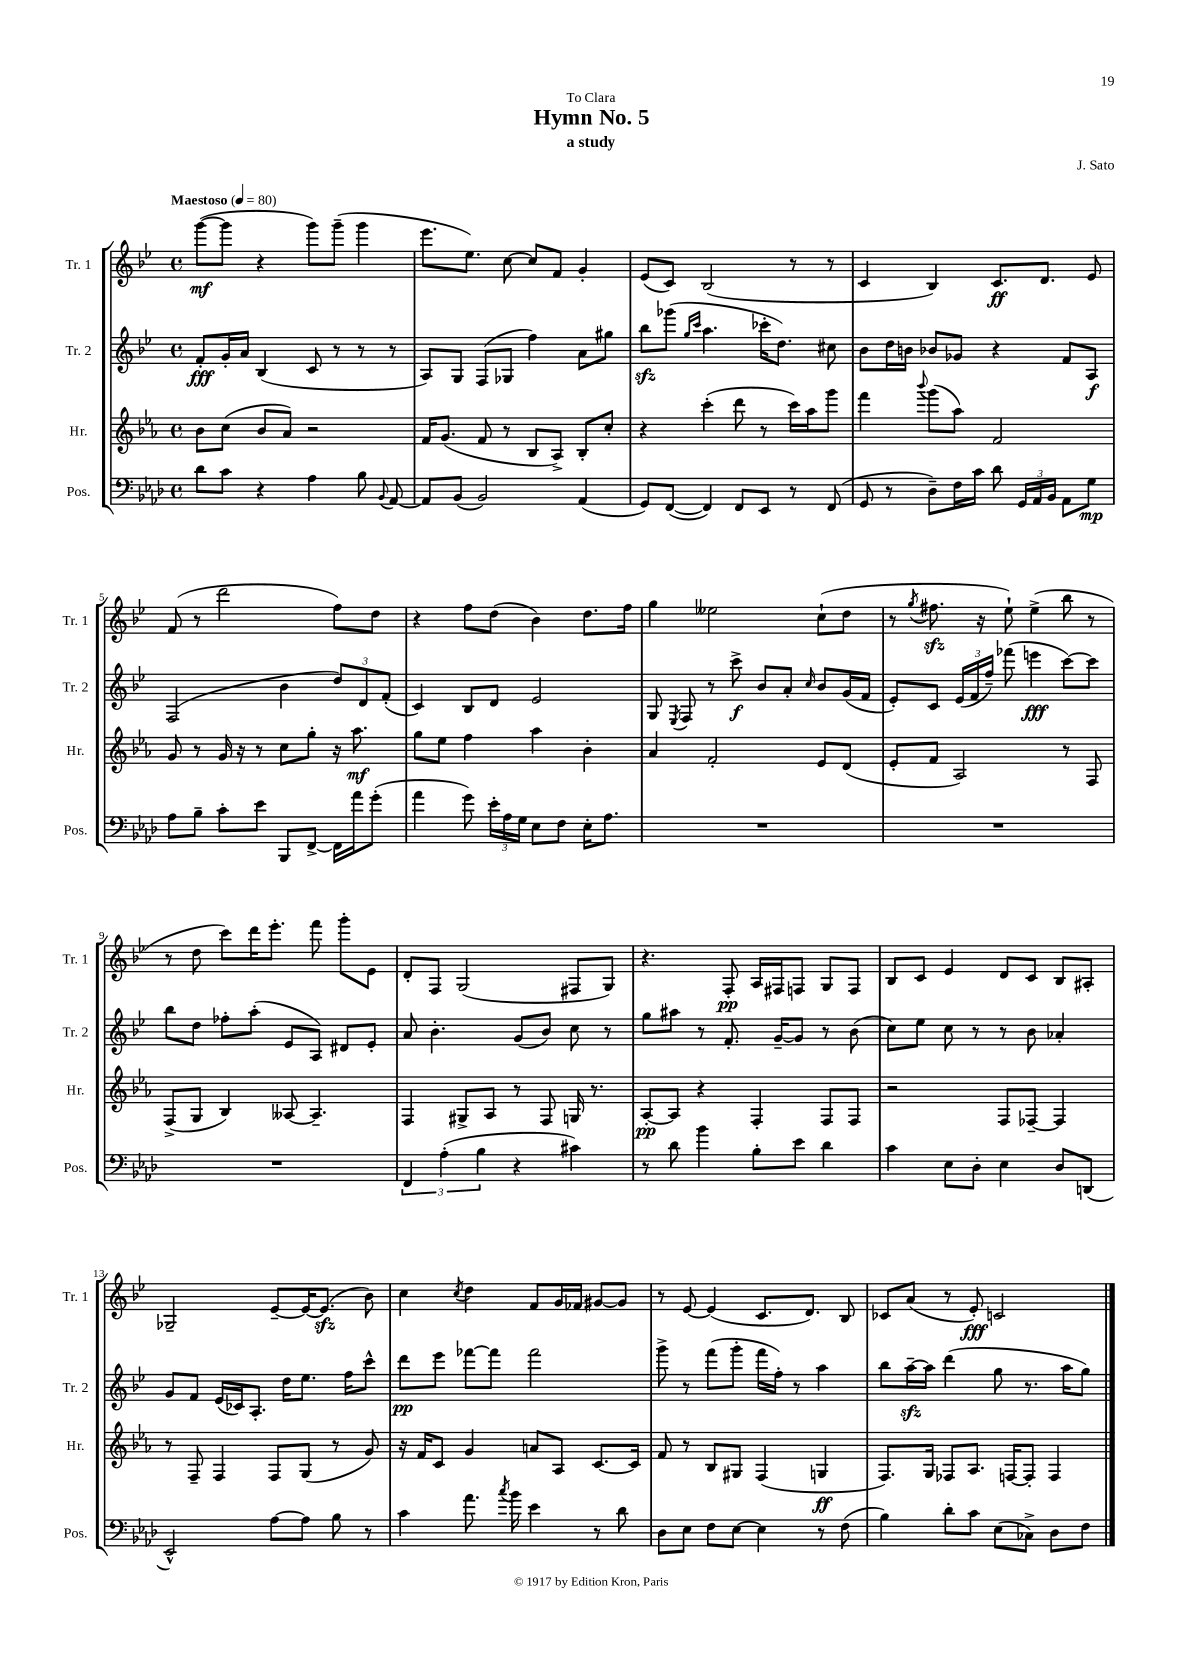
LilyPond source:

\header { title = "Hymn No. 5" composer = "J. Sato" subtitle = "a study" dedication = "To Clara" }
<<
\new StaffGroup <<
\new Staff = "s0" \with { instrumentName = "Tr. 1" shortInstrumentName = "Tr. 1" } {
    \clef treble \key bes \major \defaultTimeSignature \time 4/4 \tempo "Maestoso" 4 = 80
    \autoBeamOff g'''8[~\mf( g'''8] r4 g'''8[) g'''8]--( g'''4 |
    ees'''8.[ ees''8.]) c''8~ c''8[ f'8] g'4-. |
    ees'8[( c'8]) bes2( r8 r8 |
    c'4 bes4) c'8.[\ff d'8.] ees'8 |
    f'8( r8 d'''2 f''8[) d''8] |
    r4 f''8[ d''8]( bes'4) d''8.[ f''16] |
    g''4 eeses''2 c''8[-!( d''8] |
    r8 \acciaccatura { g''8 } fis''8.\sfz r16 ees''8-!) ees''4->( bes''8 r8 |
    r8 d''8 c'''8[) d'''16 ees'''8.]-. f'''8 g'''8[-. ees'8] |
    d'8[-. f8] g2( fis8[ g8]) |
    r4. f8-.\pp a16[ fis16 f8] g8[ f8] |
    bes8[ c'8] ees'4 d'8[ c'8] bes8[ ais8]-. |
    ges2-- ees'8[~-- ees'16~ ees'8.]\sfz( bes'8) |
    c''4 \acciaccatura { c''8 } d''4 f'8[ g'16 fes'16] gis'8[~ gis'8] |
    r8 ees'8~ ees'4( c'8.[ d'8.]) bes8 |
    ces'8[ a'8]( r8 ees'8-.\fff) c'2 \bar "|." |
}
\new Staff = "s1" \with { instrumentName = "Tr. 2" shortInstrumentName = "Tr. 2" } {
    \clef treble \key bes \major \defaultTimeSignature \time 4/4
    \autoBeamOff f'8[-.\fff g'16-. a'16] bes4( c'8 r8 r8 r8 |
    a8[) g8] f8[( ges8] f''4) a'8[ gis''8] |
    bes''8[\sfz ges'''8]( \grace { g''16[ c'''16] } a''4. ces'''16[-. d''8.]) cis''8 |
    bes'8[ d''16 b'16] bes'8[ ges'8] r4 f'8[ a8]\f |
    f2( bes'4 \tuplet 3/2 { d''8[) d'8 f'8]-.( } |
    c'4) bes8[ d'8] ees'2 |
    g8 \acciaccatura { ees8 } f8 r8 c'''8->\f bes'8[ a'8]-. \grace { c''16 } bes'8[ g'16( f'16] |
    ees'8[-.) c'8] \tuplet 3/2 { ees'16[( f'16 f''16]--) } fes'''8( e'''4\fff c'''8[~) c'''8] |
    bes''8[ d''8] fes''8[-. a''8]-.( ees'8[ a8]) dis'8[ ees'8]-. |
    a'8 bes'4.-. g'8[( bes'8]) c''8 r8 |
    g''8[ ais''8] r8 f'8.-. g'16[~-- g'8] r8 bes'8( |
    c''8[) ees''8] c''8 r8 r8 bes'8 aes'4-. |
    g'8[ f'8] ees'16[( ces'16) a8.]-. d''16[ ees''8.] f''16[ c'''8]-^ |
    d'''8[\pp ees'''8] fes'''8[~ fes'''8] fes'''2 |
    g'''8-> r8 f'''8[( g'''8]-. f'''16[ f''16]-.) r8 a''4 |
    bes''8[ a''16~--\sfz a''16] d'''4( g''8 r8. a''16[ g''8]) \bar "|." |
}
\new Staff = "s2" \with { instrumentName = "Hr." shortInstrumentName = "Hr." } {
    \clef treble \key ees \major \defaultTimeSignature \time 4/4
    \autoBeamOff bes'8[ c''8]( bes'8[ aes'8]) r2 |
    f'16[ g'8.]( f'8 r8 bes8[ aes8]->) bes8[-. c''8]-. |
    r4 c'''4-.( d'''8 r8 c'''16[) aes''16 g'''8] |
    f'''4 \appoggiatura { bes'''8 } g'''8[( aes''8]) f'2 |
    g'8 r8 g'16 r16 r8 c''8[ g''8]-. r16 aes''8.\mf |
    g''8[ ees''8] f''4 aes''4 bes'4-. |
    aes'4 f'2-. ees'8[ d'8]( |
    ees'8[-. f'8] aes2) r8 f8 |
    f8[->( g8] bes4) aeses8~ aeses4.-- |
    f4 gis8[-> aes8] r8 f8 g16 r8. |
    aes8[~-.\pp aes8] r4 f4-. f8[ f8] |
    r2 f8[ fes8]~-- fes4 |
    r8 f8-- f4 f8[ g8]( r8 g'8) |
    r16 f'16[ c'8] g'4 a'8[ aes8] c'8.[~ c'16] |
    f'8 r8 bes8[ gis8] f4( g4\ff |
    f8.[) g16] fes8[ aes8.] f16[~ f8]-. f4 \bar "|." |
}
\new Staff = "s3" \with { instrumentName = "Pos." shortInstrumentName = "Pos." } {
    \clef bass \key aes \major \defaultTimeSignature \time 4/4
    \autoBeamOff des'8[ c'8] r4 aes4 bes8 \appoggiatura { bes,8 } aes,8~ |
    aes,8[ bes,8]( bes,2) aes,4( |
    g,8[) f,8]~( f,4) f,8[ ees,8] r8 f,8( |
    g,8 r8 des8[--) f16 c'16] des'8 \tuplet 3/2 { g,16[ aes,16 bes,16] } aes,8[ g8]\mp |
    aes8[ bes8]-- c'8[-. ees'8] bes,,8[ f,8]~-> f,16[ aes'16 g'8]-.( |
    aes'4 g'8) \tuplet 3/2 { ees'16[-. aes16 g16] } ees8[ f8] ees16[-. aes8.] |
    R1 |
    R1 |
    R1 |
    \tuplet 3/2 { f,4 aes4-.( bes4 } r4 cis'4) |
    r8 des'8 bes'4 bes8[-. ees'8] des'4 |
    c'4 ees8[ des8]-. ees4 des8[ d,8]( |
    ees,2-^) aes8[~ aes8] bes8 r8 |
    c'4 aes'8. \acciaccatura { c''8 } bes'16 ees'4 r8 des'8 |
    des8[ ees8] f8[ ees8]~ ees4 r8 f8( |
    bes4) des'8[-. c'8] ees8[( ces8]->) des8[ f8] \bar "|." |
}
>>
>>
